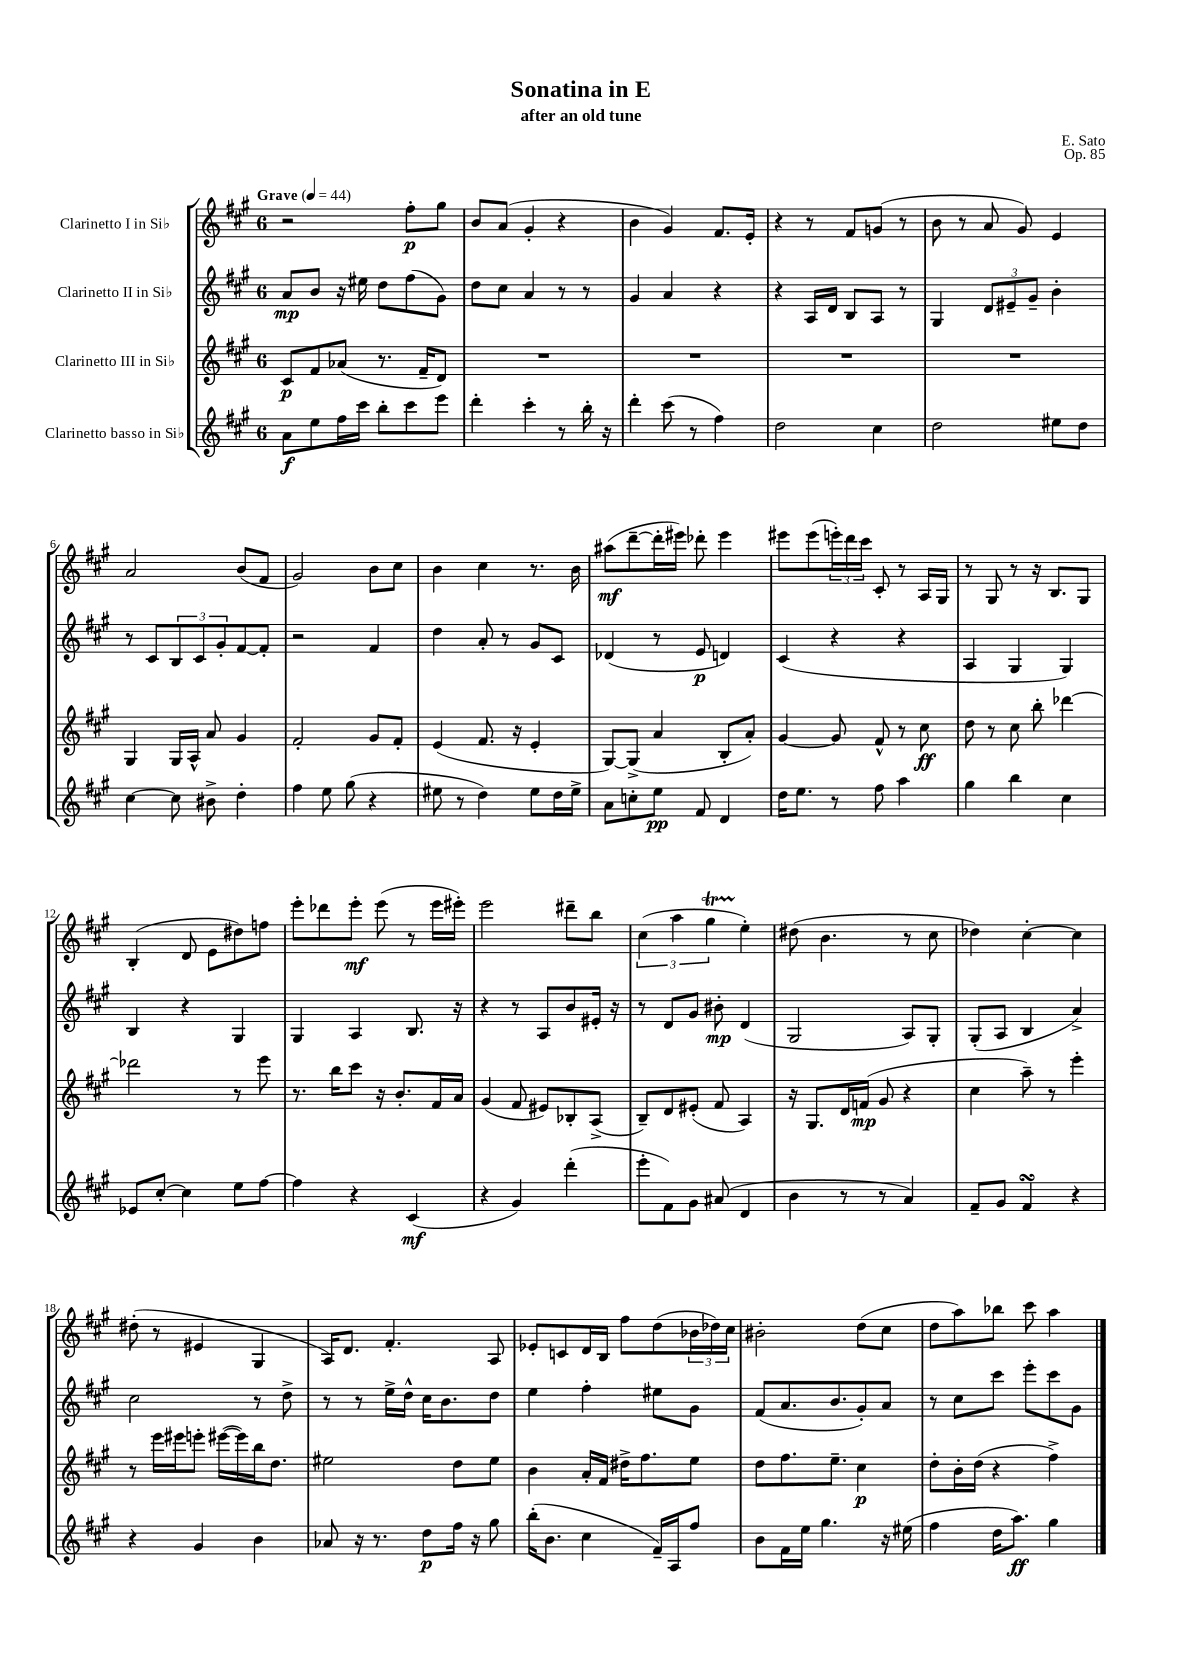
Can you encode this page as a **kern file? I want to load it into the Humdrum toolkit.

**kern	**dynam	**kern	**dynam	**kern	**dynam	**kern	**dynam
*part4	*part4	*part3	*part3	*part2	*part2	*part1	*part1
*staff4	*staff4	*staff3	*staff3	*staff2	*staff2	*staff1	*staff1
*I"Clarinetto basso in Si♭	*	*I"Clarinetto III in Si♭	*	*I"Clarinetto II in Si♭	*	*I"Clarinetto I in Si♭	*
*clefG2	*	*clefG2	*	*clefG2	*	*clefG2	*
*k[f#c#g#]	*	*k[f#c#g#]	*	*k[f#c#g#]	*	*k[f#c#g#]	*
*M6/8	*	*M6/8	*	*M6/8	*	*M6/8	*
*MM44	*	*MM44	*	*MM44	*	*MM44	*
=1	=1	=1	=1	=1	=1	=1	=1
!	!	!	!	!	!	!LO:TX:a:B:t=Grave	!
8a\L	f	8c#/L	p	8a/L	mp	2r	.
8ee\	.	8f#/	.	8b/J	.	.	.
16ff#\L	.	(8a-X/J	.	16r	.	.	.
16ccc#\JJ	.	.	.	16ee#X\	.	.	.
8bb'\L	.	8.r	.	8dd\L	.	.	.
8ccc#\	.	.	.	(8ff#\	.	8ff#'\L	p
.	.	16f#~/KL	.	.	.	.	.
8eee\J	.	8d/J)	.	8g#\J)	.	8gg#\J	.
=2	=2	=2	=2	=2	=2	=2	=2
4ddd'\	.	2.r	.	8dd\L	.	8b/L	.
.	.	.	.	8cc#\J	.	(8a/J	.
4ccc#'\	.	.	.	4a/	.	4g#'/	.
8r	.	.	.	8r	.	4r	.
16bb'\	.	.	.	8r	.	.	.
16r	.	.	.	.	.	.	.
=3	=3	=3	=3	=3	=3	=3	=3
4ddd'\	.	2.r	.	4g#/	.	4b\	.
(8ccc#\	.	.	.	4a/	.	4g#/)	.
8r	.	.	.	.	.	.	.
4ff#\)	.	.	.	4r	.	8.f#/L	.
.	.	.	.	.	.	16e'/Jk	.
=4	=4	=4	=4	=4	=4	=4	=4
2dd\	.	2.r	.	4r	.	4r	.
.	.	.	.	16A/LL	.	8r	.
.	.	.	.	16d/JJ	.	.	.
.	.	.	.	8B/L	.	8f#/L	.
4cc#\	.	.	.	8A/J	.	(8gn/J	.
.	.	.	.	8r	.	8r	.
=5	=5	=5	=5	=5	=5	=5	=5
2dd\	.	2.r	.	4G#/	.	8b\	.
.	.	.	.	.	.	8r	.
.	.	.	.	12d/L	.	8a/	.
.	.	.	.	12e#X~/	.	.	.
.	.	.	.	.	.	8g#/)	.
.	.	.	.	12g#~/J	.	.	.
8ee#X\L	.	.	.	4b'\	.	4e/	.
8dd\J	.	.	.	.	.	.	.
!!LO:LB:g=z
=6	=6	=6	=6	=6	=6	=6	=6
[4cc#\	.	4G#/	.	8r	.	2a/	.
.	.	.	.	8c#/L	.	.	.
8cc#\]	.	16G#/LL	.	12B/	.	.	.
.	.	16A^^/JJ	.	.	.	.	.
.	.	.	.	12c#/	.	.	.
8b#X^\	.	8a/	.	.	.	.	.
.	.	.	.	12g#'/	.	.	.
4dd'\	.	4g#/	.	[8f#/	.	(8b/L	.
.	.	.	.	8f#'/J]	.	8f#/J	.
=7	=7	=7	=7	=7	=7	=7	=7
4ff#\	.	2f#'/	.	2r	.	2g#/)	.
8ee\	.	.	.	.	.	.	.
(8gg#\	.	.	.	.	.	.	.
4r	.	8g#/L	.	4f#/	.	8b\L	.
.	.	8f#'/J	.	.	.	8cc#\J	.
=8	=8	=8	=8	=8	=8	=8	=8
8ee#X\	.	(4e/	.	4dd\	.	4b\	.
8r	.	.	.	.	.	.	.
4dd\)	.	8.f#/	.	8a'/	.	4cc#\	.
.	.	.	.	8r	.	.	.
.	.	16r	.	.	.	.	.
8ee#\L	.	4e'/	.	8g#/L	.	8.r	.
16dd\L	.	.	.	8c#/J	.	.	.
16ee#^\JJ	.	.	.	.	.	16b\	.
=9	=9	=9	=9	=9	=9	=9	=9
8a\L	.	[8G#/L)	.	(4d-X/	.	(8aa#X\L	mf
8ccn'\	.	(8G#^/J]	.	.	.	[8ddd~\	.
8ee\J	pp	4a/	.	8r	.	16ddd'\L]	.
.	.	.	.	.	.	16eee#X\JJ)	.
8f#/	.	.	.	8e/	p	8ddd-X'\	.
4d/	.	8B'/L	.	4dn/)	.	4eee#\	.
.	.	8a'/J)	.	.	.	.	.
=10	=10	=10	=10	=10	=10	=10	=10
16dd\KL	.	[4g#/	.	(4c#/	.	8eee#X\L	.
8.ee\J	.	.	.	.	.	.	.
.	.	.	.	.	.	(8eee#\	.
8r	.	8g#/]	.	4r	.	24eeen'\L)	.
.	.	.	.	.	.	24ddd\	.
.	.	.	.	.	.	24ccc#\JJ	.
8ff#\	.	8f#^^/	.	.	.	8c#'/	.
4aa\	.	8r	.	4r	.	8r	.
.	.	8cc#\	ff	.	.	16A/LL	.
.	.	.	.	.	.	16G#/JJ	.
=11	=11	=11	=11	=11	=11	=11	=11
4gg#\	.	8dd\	.	4A/	.	8r	.
.	.	8r	.	.	.	8G#/	.
4bb\	.	8cc#\	.	4G#/	.	8r	.
.	.	8bb'\	.	.	.	16r	.
.	.	.	.	.	.	8.B/L	.
4cc#\	.	[4ddd-X\	.	4G#/)	.	.	.
.	.	.	.	.	.	8G#/J	.
!!LO:LB:g=z
=12	=12	=12	=12	=12	=12	=12	=12
8e-X/L	.	2ddd-X\]	.	4B/	.	(4B'/	.
[8cc#'/J	.	.	.	.	.	.	.
4cc#\]	.	.	.	4r	.	8d/	.
.	.	.	.	.	.	8e\L	.
8ee\L	.	8r	.	4G#/	.	8dd#X\)	.
[8ff#\J	.	8eee\	.	.	.	8ffn\J	.
=13	=13	=13	=13	=13	=13	=13	=13
4ff#\]	.	8.r	.	4G#/	.	8eee'\L	.
.	.	.	.	.	.	8ddd-X\	.
.	.	16bb\KL	.	.	.	.	.
4r	.	8ccc#\J	.	4A/	.	8eee'\J	mf
.	.	16r	.	.	.	(8eee\	.
.	.	8.b'/L	.	.	.	.	.
(4c#/	mf	.	.	8.B/	.	8r	.
.	.	16f#/L	.	.	.	16eee\LL	.
.	.	16a/JJ	.	16r	.	16eee#X'\JJ)	.
=14	=14	=14	=14	=14	=14	=14	=14
4r	.	(4g#/	.	4r	.	2eee\	.
4g#/)	.	8f#/	.	8r	.	.	.
.	.	8e#X/L)	.	8A/L	.	.	.
(4ddd'\	.	8B-X'/	.	8b/	.	8ddd#X~\L	.
.	.	(8A^/J	.	16e#X'/Jk	.	8bb\J	.
.	.	.	.	16r	.	.	.
=15	=15	=15	=15	=15	=15	=15	=15
8eee'\L	.	8B~/L)	.	8r	.	(6cc#\	.
8f#\)	.	8d/	.	8d/L	.	.	.
.	.	.	.	.	.	6aa\	.
8g#\J	.	(8e#X'/J	.	8g#/J	.	.	.
.	.	.	.	.	.	6gg#t\	.
(8a#X/	.	8f#/	.	8b#X'\	mp	.	.
4d/	.	4A/)	.	(4d/	.	4ee'\)	.
=16	=16	=16	=16	=16	=16	=16	=16
4b\	.	16r	.	2G#/	.	(8dd#X\	.
.	.	8.G#/L	.	.	.	.	.
.	.	.	.	.	.	4.b\	.
8r	.	16d/L	.	.	.	.	.
.	.	(16fn/JJ	mp	.	.	.	.
8r	.	8g#/	.	.	.	.	.
4a/)	.	4r	.	8A/L)	.	8r	.
.	.	.	.	8G#'/J	.	8cc#\	.
=17	=17	=17	=17	=17	=17	=17	=17
8f#~/L	.	4cc#\	.	(8G#'/L	.	4dd-X\)	.
8g#/J	.	.	.	8A/J	.	.	.
4f#sSSS/	.	8aa~\)	.	4B/	.	[4cc#'\	.
.	.	8r	.	.	.	.	.
4r	.	4eee'\	.	4a^/)	.	4cc#\]	.
!!LO:LB:g=z
=18	=18	=18	=18	=18	=18	=18	=18
4r	.	8r	.	2cc#\	.	(8dd#X'\	.
.	.	16eee\LL	.	.	.	8r	.
.	.	16eee#X\J	.	.	.	.	.
4g#/	.	8eeen'\J	.	.	.	4e#X/	.
.	.	([16eee#X\LL	.	.	.	.	.
.	.	16eee#\])	.	.	.	.	.
4b\	.	16bb\J	.	8r	.	4G#/	.
.	.	8.dd\J	.	.	.	.	.
.	.	.	.	8dd^\	.	.	.
=19	=19	=19	=19	=19	=19	=19	=19
8a-X/	.	2ee#X\	.	8r	.	16A/KL)	.
.	.	.	.	.	.	8.d/J	.
16r	.	.	.	8r	.	.	.
8.r	.	.	.	.	.	.	.
.	.	.	.	16ee^\LL	.	4.f#'/	.
.	.	.	.	16dd^^\JJ	.	.	.
8dd\L	p	.	.	16cc#\KL	.	.	.
.	.	.	.	8.b\	.	.	.
16ff#\Jk	.	8dd\L	.	.	.	.	.
16r	.	.	.	.	.	.	.
8gg#\	.	8ee#\J	.	8dd\J	.	8A/	.
=20	=20	=20	=20	=20	=20	=20	=20
(16bb'\KL	.	4b\	.	4ee\	.	8e-X'/L	.
8.b\J	.	.	.	.	.	.	.
.	.	.	.	.	.	8cn/	.
4cc#\	.	16a'/LL	.	4ff#'\	.	16d/L	.
.	.	16f#/JJ	.	.	.	16B/JJ	.
.	.	16dd#X^\KL	.	.	.	8ff#\L	.
.	.	8.ff#\	.	.	.	.	.
16f#~/LL)	.	.	.	8ee#X\L	.	(8dd\	.
16A/J	.	.	.	.	.	.	.
8ff#/J	.	8ee\J	.	8g#\J	.	24b-X\L	.
.	.	.	.	.	.	24dd-X\)	.
.	.	.	.	.	.	24cc#\JJ	.
=21	=21	=21	=21	=21	=21	=21	=21
8b\L	.	8dd\L	.	(8f#/L	.	2b#X'\	.
16f#\L	.	8.ff#\	.	8.a/	.	.	.
16ee\JJ	.	.	.	.	.	.	.
4.gg#\	.	.	.	.	.	.	.
.	.	8.ee~\J	.	8.b/	.	.	.
.	.	4cc#\	p	8g#'/)	.	(8dd\L	.
16r	.	.	.	8a/J	.	8cc#\J	.
(16ee#X\	.	.	.	.	.	.	.
=22	=22	=22	=22	=22	=22	=22	=22
4ff#\	.	8dd'\L	.	8r	.	8dd\L	.
.	.	16b'\L	.	8cc#\L	.	8aa\)	.
.	.	(16dd\JJ	.	.	.	.	.
16dd\KL	.	4r	.	8ccc#\J	.	8bb-X\J	.
8.aa\J)	ff	.	.	.	.	.	.
.	.	.	.	8eee'\L	.	8ccc#\	.
4gg#\	.	4ff#^\)	.	8ccc#\	.	4aa\	.
.	.	.	.	8g#\J	.	.	.
==	==	==	==	==	==	==	==
*-	*-	*-	*-	*-	*-	*-	*-
